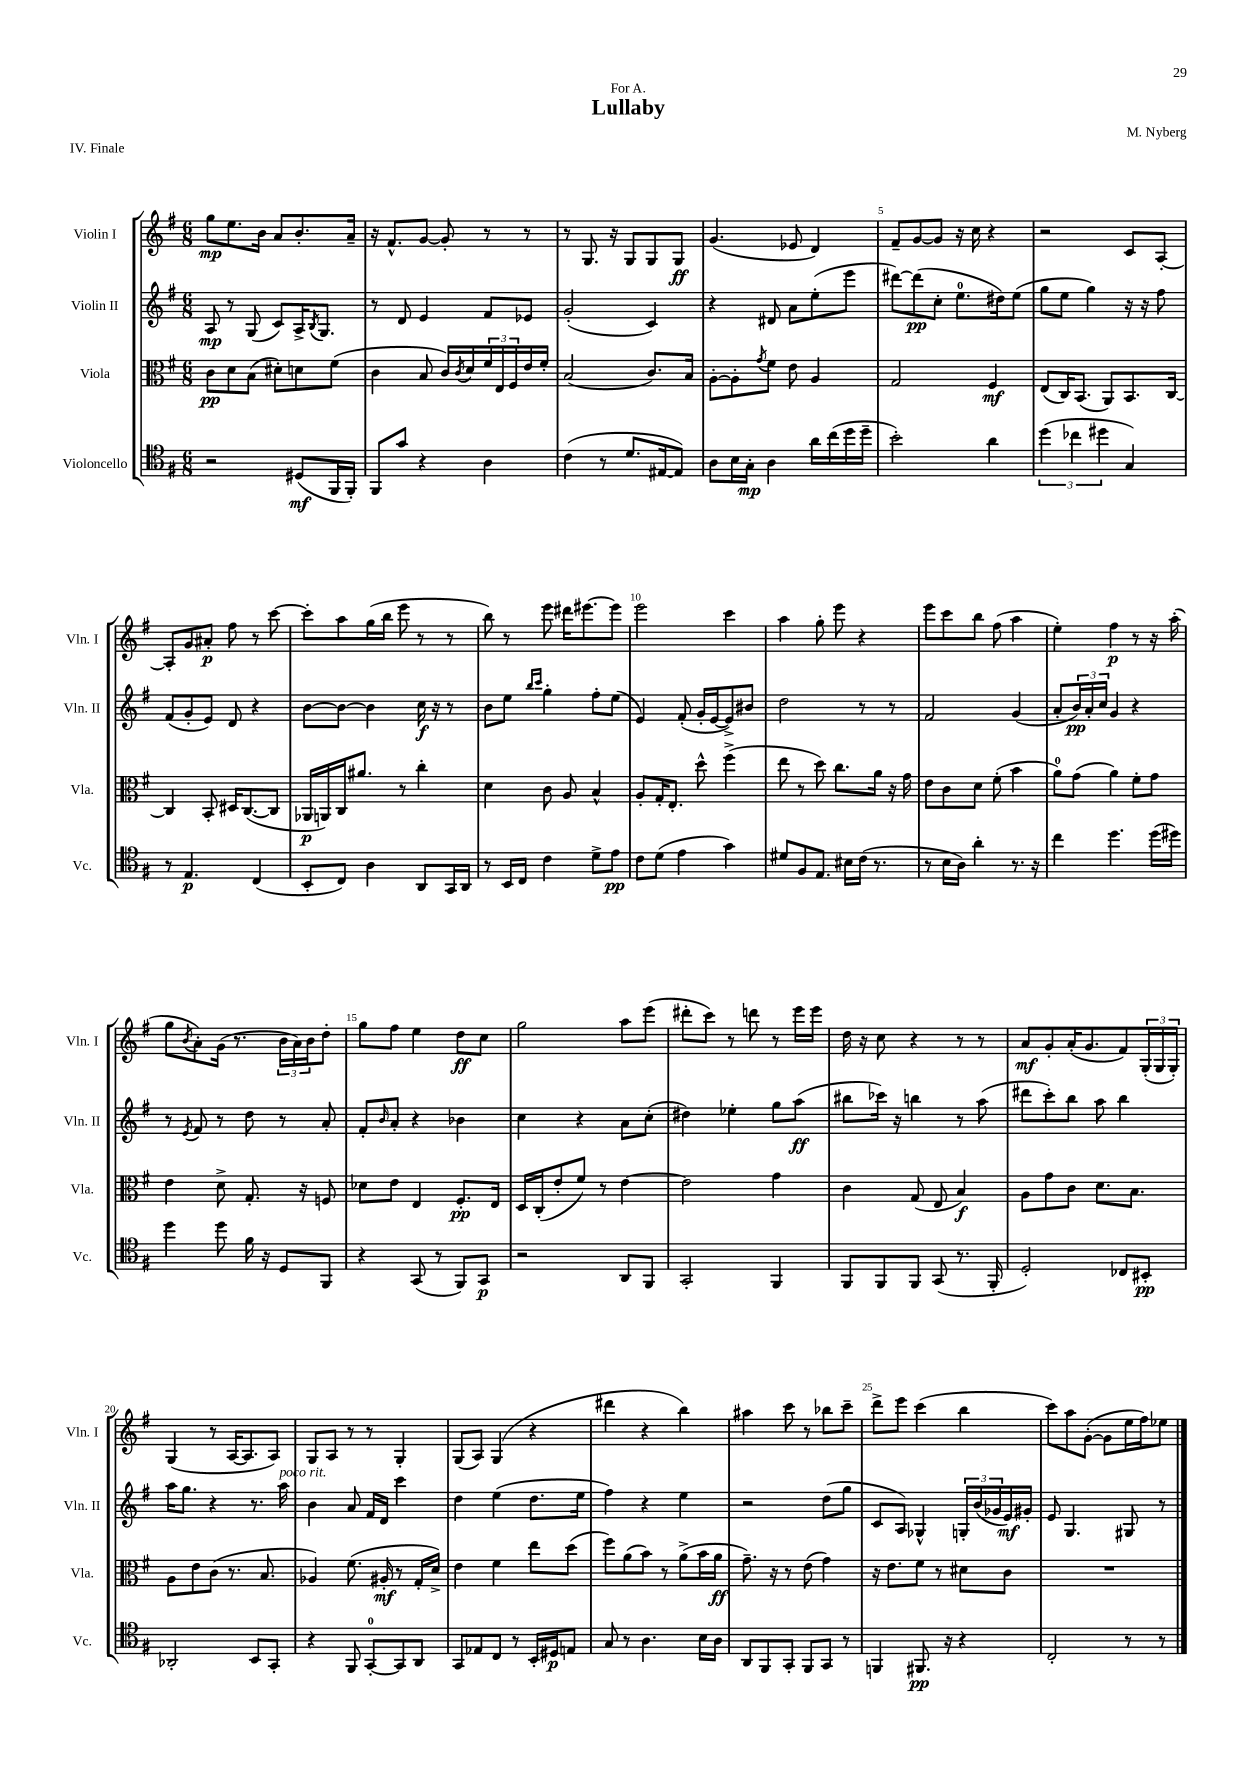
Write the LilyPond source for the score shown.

\header { title = "Lullaby" composer = "M. Nyberg" dedication = "For A." piece = "IV. Finale" }
<<
\new StaffGroup <<
\new Staff = "s0" \with { instrumentName = "Violin I" shortInstrumentName = "Vln. I" } {
    \clef treble \key g \major \numericTimeSignature \time 6/8
    g''8\mp e''8. b'16 a'8 b'8.-. a'16-- |
    r16 fis'8.-^ g'8~ g'8-. r8 r8 |
    r8 g8. r16 g8 g8 g8\ff |
    g'4.( ees'8 d'4) |
    fis'8-- g'8~ g'8 r16 c''16 r4 |
    r2 c'8 a8~-. |
    a8-. g'8 ais'8-.\p fis''8 r8 c'''8~ |
    c'''8-. a''8 g''16( b''16 e'''8 r8 r8 |
    b''8) r8 e'''8 dis'''16 eis'''8.~ eis'''8 |
    e'''2 c'''4 |
    a''4 g''8-. e'''8 r4 |
    e'''8 c'''8 b''8 fis''8( a''4 |
    e''4-.) fis''4\p r8 r16 a''16-.( |
    g''8 \acciaccatura { b'8 } a'8-.) g'16( r8. \tuplet 3/2 { b'16 a'16) b'16 } d''8-. |
    g''8 fis''8 e''4 d''8\ff c''8 |
    g''2 a''8 e'''8( |
    dis'''8-. c'''8) r8 d'''8 r8 e'''16 e'''16 |
    d''16 r16 c''8 r4 r8 r8 |
    a'8\mf g'8-. a'16-.( g'8. fis'8) \tuplet 3/2 { g16-.( g16 g16-.) } |
    g4( r8 a16~ a8. a8) |
    g8 a8 r8 r8 g4-. |
    g8( a8) g4( r4 |
    dis'''4 r4 b''4) |
    ais''4 c'''8 r8 bes''8 c'''8-- |
    d'''8-> e'''8 c'''4( b''4 |
    c'''8) a''8 g'8~-.( g'8 e''16 fis''16) ees''8 \bar "|." |
}
\new Staff = "s1" \with { instrumentName = "Violin II" shortInstrumentName = "Vln. II" } {
    \clef treble \key g \major \numericTimeSignature \time 6/8
    a8\mp r8 g8( c'8) a16-> \acciaccatura { b8 } g8. |
    r8 d'8 e'4 fis'8 ees'8 |
    g'2-.( c'4) |
    r4 dis'8 a'8 e''8-.( e'''8 |
    dis'''8~) dis'''8\pp( c''8-. e''8.-0 dis''16) e''8( |
    g''8 e''8 g''4) r16 r16 fis''8 |
    fis'8( g'8-. e'8) d'8 r4 |
    b'8~ b'8~ b'4 c''16\f r16 r8 |
    b'8 e''8 \grace { b''16 c'''16 } g''4-. fis''8-. e''8( |
    e'4) fis'8-.( g'16-. e'16~ e'8->) bis'8 |
    d''2 r8 r8 |
    fis'2 g'4( |
    a'8-. \tuplet 3/2 { b'16\pp) a'16-. c''16 } g'4 r4 |
    r8 \acciaccatura { e'8 } fis'8 r8 d''8 r8 a'8-. |
    fis'8-. \grace { b'16 } a'8-. r4 bes'4 |
    c''4 r4 a'8 c''8-.( |
    dis''4) ees''4-. g''8 a''8\ff( |
    bis''8 ces'''16) r16 b''4 r8 a''8( |
    dis'''8 c'''8-.) b''8 a''8 b''4 |
    a''16 g''8. r4 r8. a''16^\markup { \italic "poco rit." } |
    b'4 a'8 fis'16 d'16 c'''4 |
    d''4 e''4( d''8. e''16 |
    fis''4) r4 e''4 |
    r2 d''8( g''8 |
    c'8 a8) ges4-^ \tuplet 3/2 { g16-. b'16( ges'16 } e'16\mf) gis'16-. |
    e'8 g4. gis8 r8 \bar "|." |
}
\new Staff = "s2" \with { instrumentName = "Viola" shortInstrumentName = "Vla." } {
    \clef alto \key g \major \numericTimeSignature \time 6/8
    c'8\pp d'8 b8( dis'8-.) d'8 fis'8( |
    c'4 b8 c'16) \acciaccatura { c'8 } d'16 \tuplet 3/2 { fis'16 e16 fis16 } e'16 fis'16-. |
    b2( c'8.) b16 |
    a8~-. a8-. \acciaccatura { g'8 } fis'8 e'8 a4 |
    g2 fis4\mf |
    e8( c16) b,8.( a,8) b,8. c16~ |
    c4 b,8-. dis16 c8.~( c8 |
    aes,16\p a,16) c16 ais'8. r8 c''4-. |
    d'4 c'8 a8 b4-^ |
    a8-. g16-. e8.-. d''8-^ fis''4->( |
    e''8 r8 d''8) c''8. a'16 r16 g'16 |
    e'8 c'8 d'8 fis'8-.( b'4 |
    a'8-0) g'8( a'4) fis'8-. g'8 |
    e'4 d'8-> g8.-. r16 f8 |
    des'8 e'8 e4 fis8.-.\pp e16 |
    d16 c16-.( e'8-. fis'8) r8 e'4~ |
    e'2 g'4 |
    c'4 g8( e8 b4\f) |
    a8 g'8 c'8 d'8. b8. |
    a8 e'8 c'8( r8. b8. |
    aes4) fis'8.( ais16-.\mf r8 g16-. d'16->) |
    e'4 fis'4 e''8 d''8( |
    fis''8) a'8( b'8) r8 a'8->( b'16 a'16\ff |
    g'8.--) r16 r8 e'8( g'4) |
    r16 e'8. fis'8 r8 dis'8 c'8 |
    R2. \bar "|." |
}
\new Staff = "s3" \with { instrumentName = "Violoncello" shortInstrumentName = "Vc." } {
    \clef tenor \key g \major \numericTimeSignature \time 6/8
    r2 dis8\mf( fis,16 fis,16-.) |
    fis,8 g'8 r4 a4 |
    c'4( r8 d'8. eis16~ eis8) |
    a8 b16 g16-.\mp a4 a'16 c''16( d''16 d''16-- |
    b'2-.) a'4 |
    \tuplet 3/2 { d''4( ces''4 dis''4 } g4) |
    r8 e4.\p c4( |
    b,8-. c8) a4 a,8 g,16 a,16 |
    r8 b,16 c16 c'4 d'8-> e'8\pp |
    c'8 d'8( e'4 g'4) |
    dis'8 fis8 e8. bis16 c'16( r8. |
    r8 b16 a16) a'4-. r8. r16 |
    c''4 d''4. d''16( dis''16) |
    d''4 d''8 fis'16 r16 d8 fis,8 |
    r4 g,8( r8 fis,8) g,8\p |
    r2 a,8 fis,8 |
    g,2-. fis,4 |
    fis,8 fis,8 fis,8 g,8( r8. fis,16-. |
    d2-.) ces8 bis,8-.\pp |
    aes,2-. b,8 g,8-. |
    r4 fis,8 g,8-0~-. g,8 a,8 |
    g,8 ees8 c8 r8 b,16-. dis16\p e8 |
    g8 r8 a4. b16 a16 |
    a,8 fis,8 g,8-. fis,8 g,8 r8 |
    f,4 fis,8.\pp r16 r4 |
    c2-. r8 r8 \bar "|." |
}
>>
>>
\layout { \context { \Score \override BarNumber.break-visibility = ##(#f #t #t) barNumberVisibility = #(every-nth-bar-number-visible 5) } }
